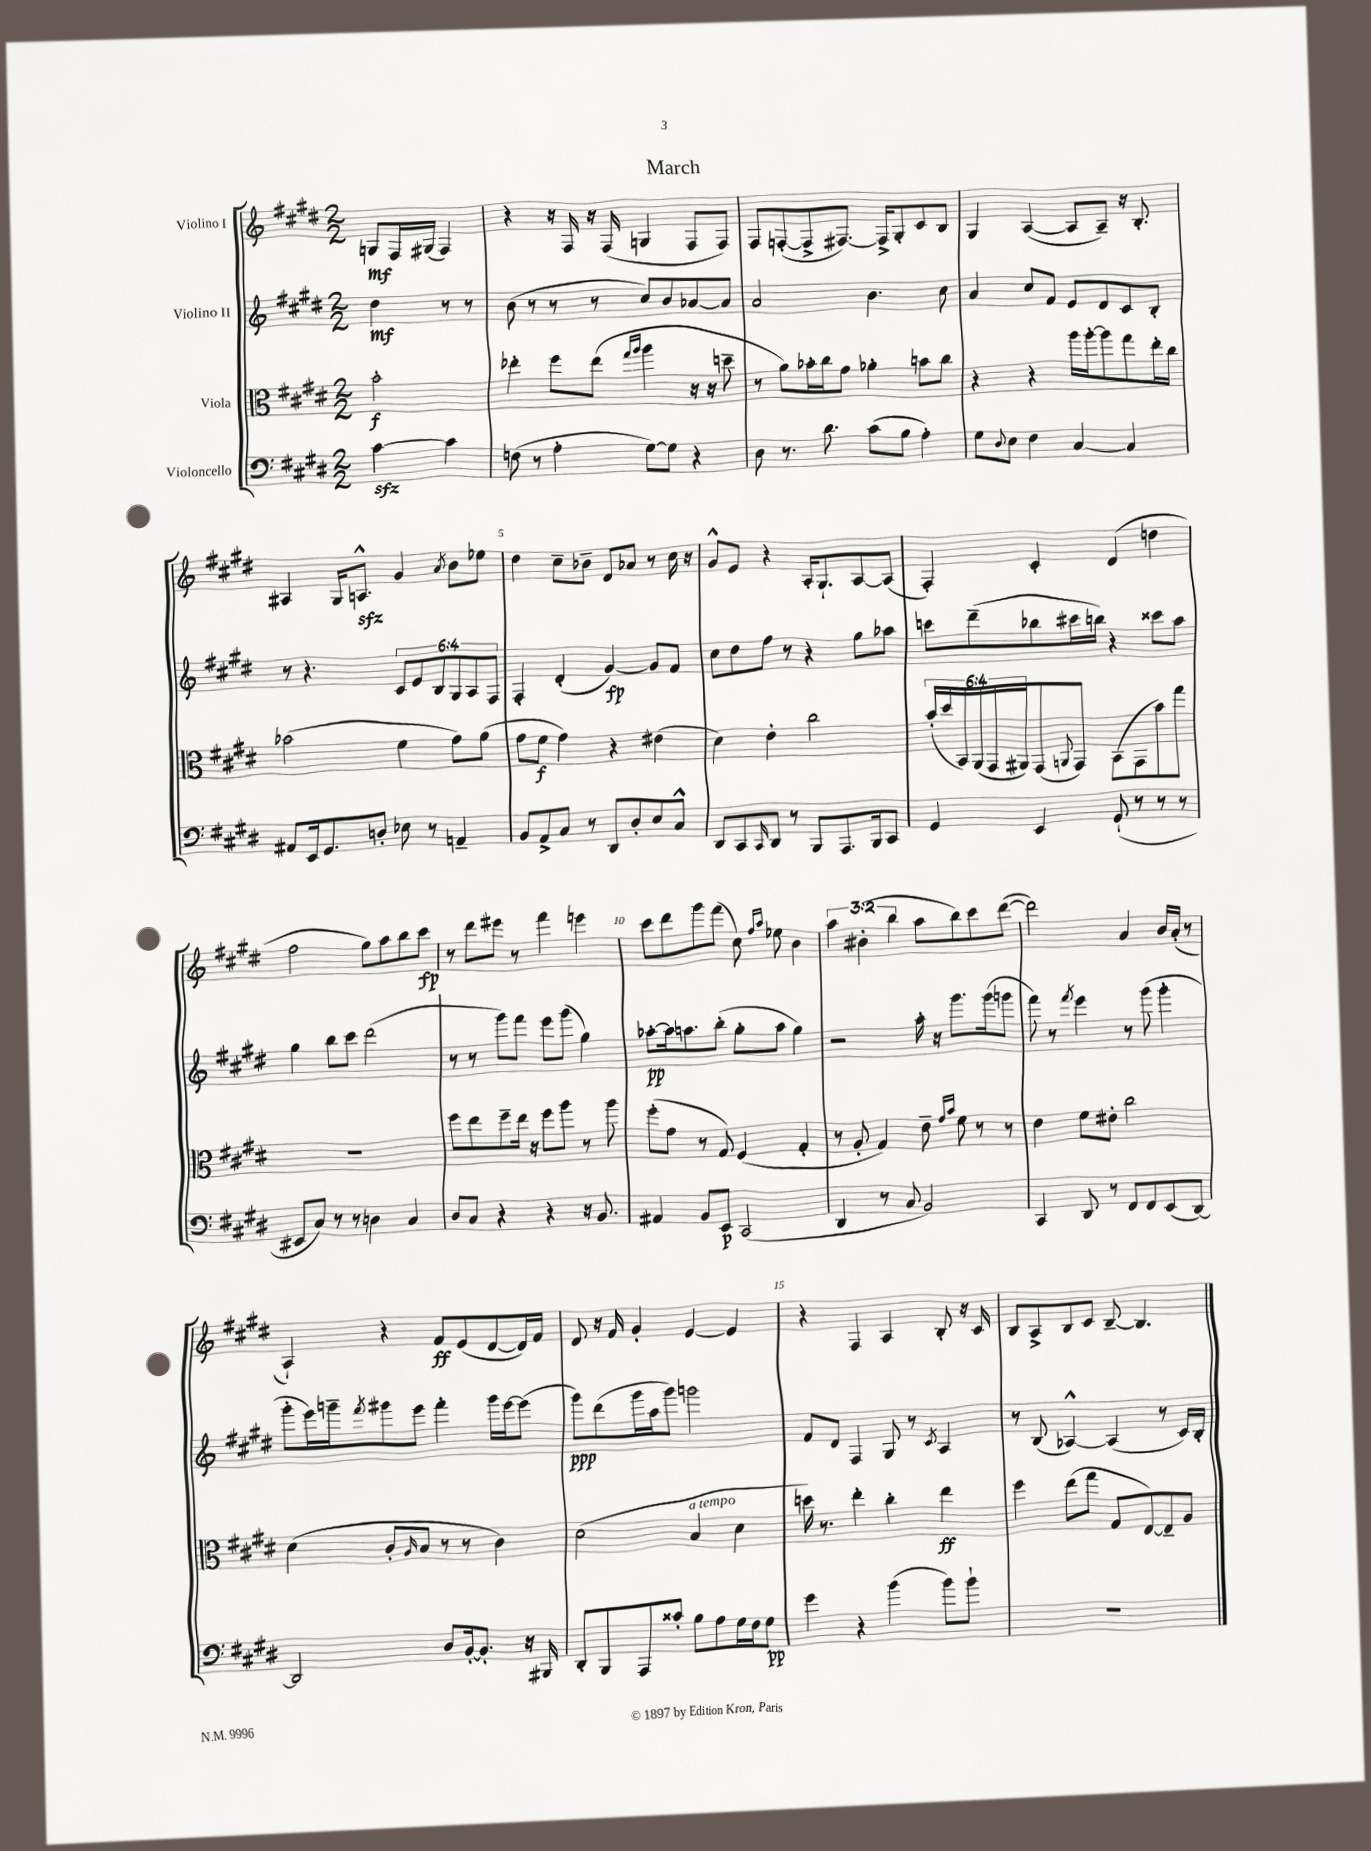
\header { title = "March" }
<<
\new StaffGroup <<
\new Staff = "s0" \with { instrumentName = "Violino I" } {
    \clef treble \key e \major \numericTimeSignature \time 2/2 \override Staff.TupletNumber.text = #tuplet-number::calc-fraction-text \partial 2
    g8\mf fis16 gis16( fis4) |
    r4 r16 fis16 r16 fis16( g4 fis8 fis8) |
    fis8 f8~-.( f8-> fis8.~) fis16-> gis8-. cis'8 b8 |
    gis4 a4~( a8 a8--) r16 b8.-. |
    ais4 gis16 a8.-^\sfz gis'4 \acciaccatura { a'8 } b'8 ees''8 |
    dis''4 cis''8-- bes'8-- dis'8 aes'8 r8 cis''16 r16 |
    gis'8-^ e'8 r4 a16-. gis8.-! a8~ a8( |
    fis4-.) cis'4-. dis'4( d''4 |
    fis''2 gis''8) a''8 b''8 cis'''8\fp |
    r8 dis'''8 eis'''8 r8 fis'''4 e'''4 |
    cis'''8 dis'''8 gis'''8 fis'''8( cis''8) \grace { fis''16 a''16 } ees''8 b'4 |
    \tuplet 3/2 { a''4 bis'4-.( b''4 } a''8 b''8) cis'''8 dis'''8~( |
    dis'''2) a'4 b'16 a'16-.( r8 |
    a4-!) r4 fis'8\ff e'8( dis'8~ dis'16) fis'16 |
    dis'8 r16 fis'16 gis'4-. e'4~ e'4 |
    r4 fis4 a4 b8-. r16 cis'16 |
    b8 a8-> b8 cis'8 b8~-- b4. \bar "|." |
}
\new Staff = "s1" \with { instrumentName = "Violino II" } {
    \clef treble \key e \major \numericTimeSignature \time 2/2 \override Staff.TupletNumber.text = #tuplet-number::calc-fraction-text \partial 2
    dis''4\mf r8 r8 |
    b'8( r8 r8 r8 cis''8) b'8 aes'8~ aes'8 |
    a'2 b'4. cis''8 |
    a'4 cis''8 fis'8 e'8 dis'8 cis'8 b8-. |
    r8 r4. \tuplet 6/4 { cis'8 e'8 b8 gis8 a8 fis8 } |
    fis4-. dis'4-.( gis'4~\fp) gis'8 fis'8 |
    cis''8 dis''8 fis''8 r8 r4 gis''8 aes''8 |
    c'''8 dis'''8--( bes''8 cis'''16 b''16) r4 cisis'''8 a''8 |
    gis''4 b''8 cis'''8 dis'''2( |
    r8 r8 gis'''8) fis'''8 e'''8 gis'''8( gis''4) |
    aes''8~-.\pp aes''16 a''8. b''8-.( gis''8-. a''8 gis''4) |
    r2 a''16-. r16 gis'''8. gis'''16( g'''8 |
    fis'''8) r8 \acciaccatura { fis'''8 } e'''4 r8 gis'''8( gis'''4-. |
    gis'''8-. e'''16) g'''16-- \acciaccatura { fis'''8 } gis'''8 e'''8 fis'''4-. gis'''16 e'''16~ e'''8( |
    gis'''8\ppp) dis'''8( gis'''16 a''16 gis'''8) g'''2 |
    fis'8 dis'8 fis4 gis8 r8 \acciaccatura { cis'8 } a4 |
    r8 b8( aes4~-^) aes4( r8 cis'16) b16-. \bar "|." |
}
\new Staff = "s2" \with { instrumentName = "Viola" } {
    \clef alto \key e \major \numericTimeSignature \time 2/2 \override Staff.TupletNumber.text = #tuplet-number::calc-fraction-text \partial 2
    b'2-.\f |
    ees''4-. fis''8 ees''8( \grace { gis''16 a''16 } a''4 r16 r16 d''8-- |
    r8 a'8) bes'16-. cis''16 gis'8 aes'4-. b'8 cis''8 |
    r4 r4 a''16 a''16~-. a''8 gis''8 e''16-. cis''16 |
    bes'2( fis'4 gis'8) a'8( |
    gis'8 fis'8\f gis'4) r4 eis'4( |
    dis'4) e'4-. cis''2 |
    \tuplet 6/4 { b'16-.( dis''16 b,16) a,16( gis,16 ais,16) } gis,8( \appoggiatura { a,8 } gis,8) b,8( gis,8 b'8) gis''8 |
    R1 |
    fis''8 e''8 fis''8-- e''16 r16 fis''8 a''8 r8 a''8 |
    fis''8-.( gis'8 r8 gis8) fis4( gis4-. |
    r8 a8-. gis4) e'8-- \grace { gis'16 b'16 } fis'8 r8 r8 |
    e'4 fis'8 eis'8-. cis''2 |
    dis'4( cis'8-. \grace { a16 } b8 r8 r8 cis'4) |
    dis'2( b4^\markup { \italic "a tempo" } dis'4 |
    d''16) r8. e''4-. cis''4-. e''4\ff |
    fis''4 e''8( gis''8 gis8 e8~) e8-- a8 \bar "|." |
}
\new Staff = "s3" \with { instrumentName = "Violoncello" } {
    \clef bass \key e \major \numericTimeSignature \time 2/2 \partial 2
    cis'4~\sfz cis'4 |
    f8( r8 a4-. gis8~) gis8 r4 |
    dis8 r8. dis'8. cis'8( b8 a4-.) |
    gis8 \appoggiatura { dis8 } e8 fis4 cis4~ cis4 |
    ais,8 e,16 gis,8. d8-. ees8 r8 a,4-- |
    b,8 a,8-> cis8 r8 dis,8 dis8-. e8 cis8-^ |
    dis,8 cis,8 \grace { cis,16 } dis,8 r8 b,,8 a,,8. b,,16 cis,8 |
    gis,4 e,4 gis,8-!( r8 r8 r8 |
    eis,8 cis8) r8 r8 d4 cis4 |
    dis8 cis8 r4 r4 r16 b,8. |
    ais,4 b,8 e,8\p cis,2( |
    dis,4 r8 cis8 b,2) |
    cis,4 dis,8 r8 fis,8 fis,8 e,8( dis,8~) |
    dis,2 dis8 b,16~-. b,8.-. r16 bis,,16 |
    dis,8-. b,,8 a,,8 cisis'8-. b8 a8 gis16 fis16 gis8\pp |
    gis'4 r4 b'4( b'8) b'8-! |
    R1 \bar "|." |
}
>>
>>
\layout { \context { \Score \override BarNumber.break-visibility = ##(#f #t #t) barNumberVisibility = #(every-nth-bar-number-visible 5) } }
